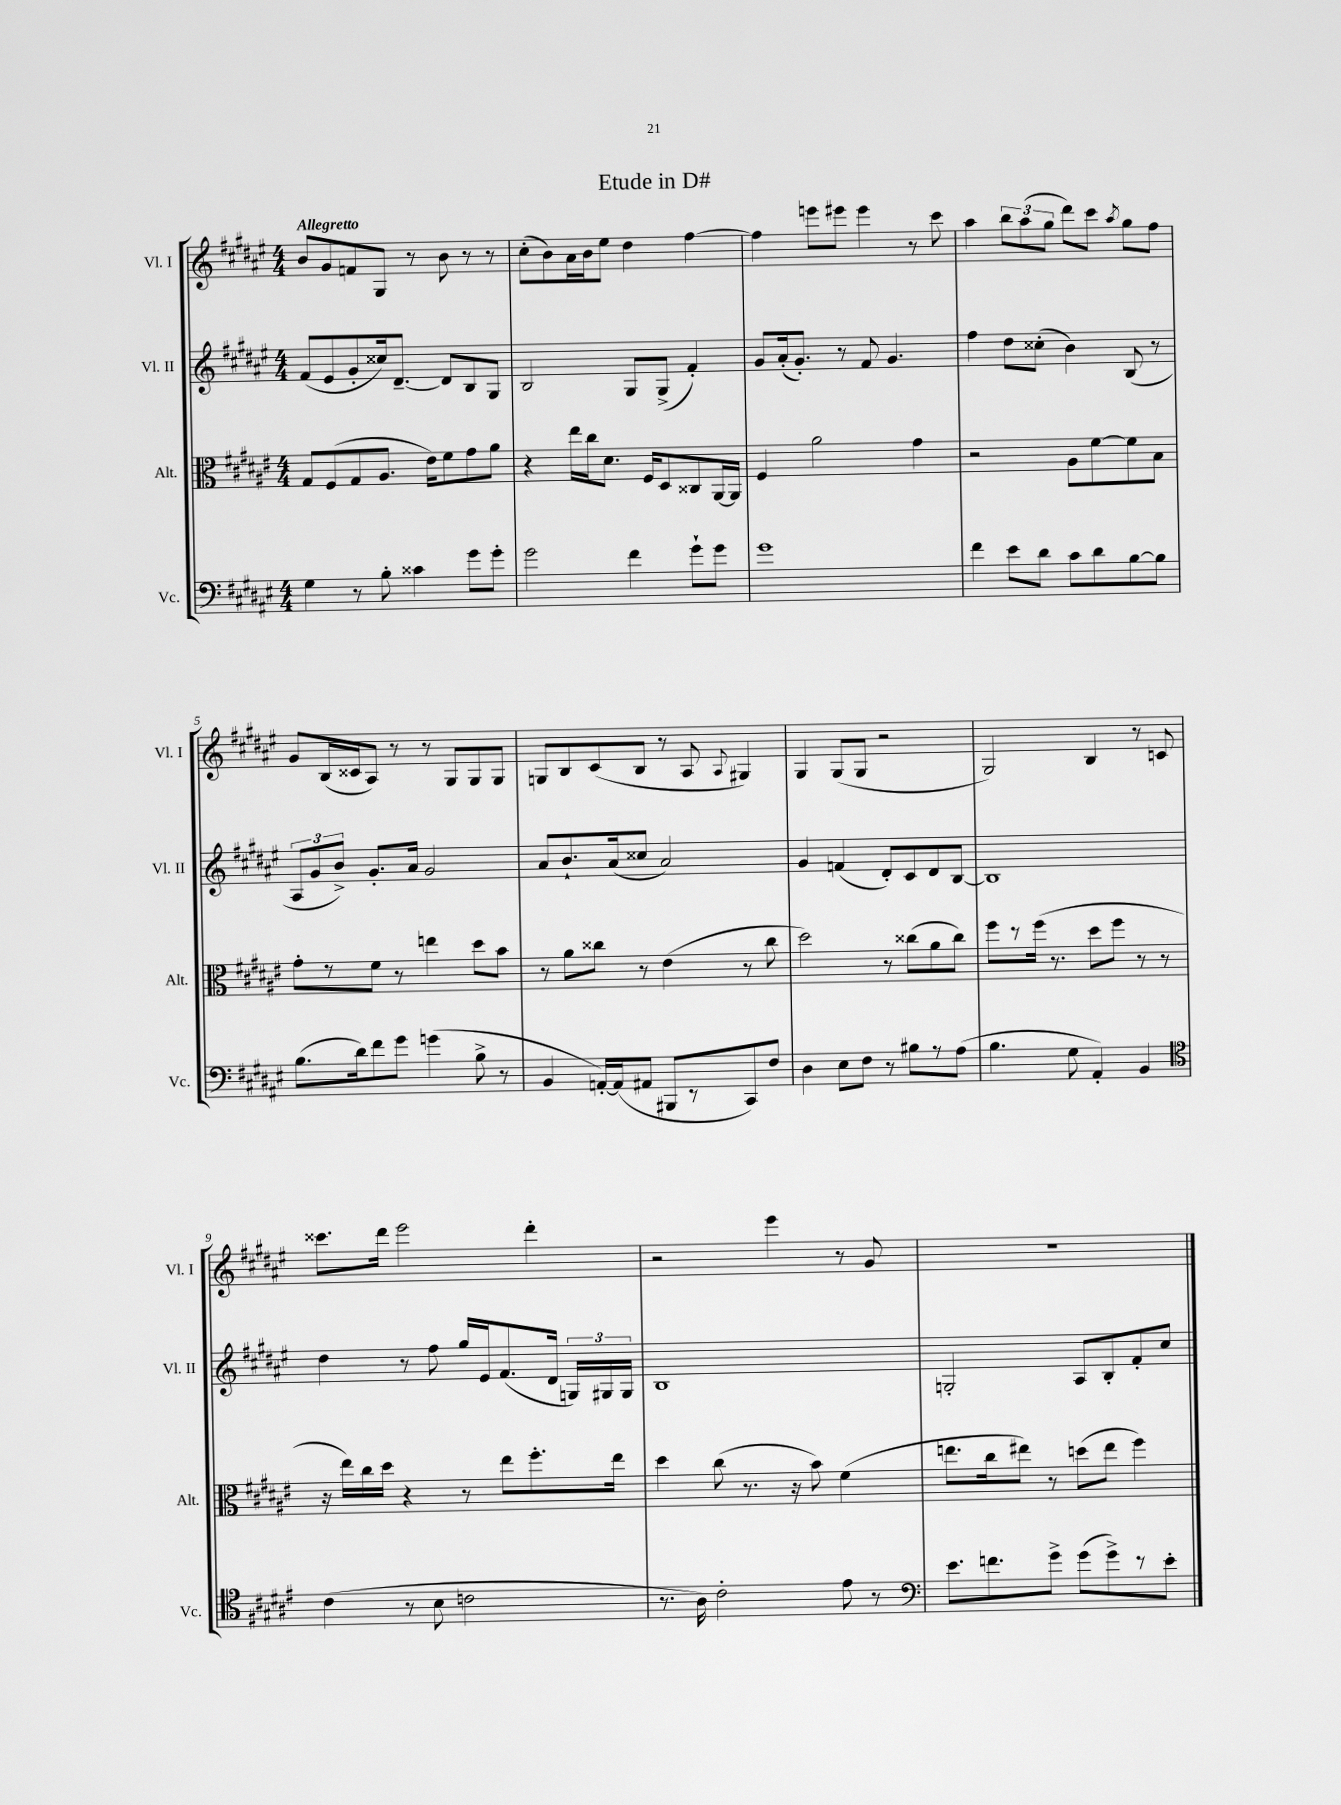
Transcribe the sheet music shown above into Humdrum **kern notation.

**kern	**kern	**kern	**kern
*part4	*part3	*part2	*part1
*staff4	*staff3	*staff2	*staff1
*I"Vc.	*I"Alt.	*I"Vl. II	*I"Vl. I
*I'Vc.	*I'Alt.	*I'Vl. II	*I'Vl. I
*clefF4	*clefC3	*clefG2	*clefG2
*k[f#c#g#d#a#e#]	*k[f#c#g#d#a#e#]	*k[f#c#g#d#a#e#]	*k[f#c#g#d#a#e#]
*M4/4	*M4/4	*M4/4	*M4/4
=1	=1	=1	=1
!	!	!	!LO:TX:a:B:t=Allegretto
4G#\	8G#/L	(8f#/L	8b/L
.	(8F#/	8e#/	8g#/
8r	8G#/	8g#'/	8fn/
8B'\	8.A#/J	16cc##X/k)	8G#/J
.	.	[8.d#~/J	.
4c##X\	.	.	8r
.	16e#\KL)	.	.
.	8f#\	8d#/L]	8b\
8g#\L	8g#\	8B/	8r
8g#'\J	8a#\J	8G#/J	8r
=2	=2	=2	=2
2g#\	4r	2B/	(8cc#'\L
.	.	.	8b\)
.	16ee#\LL	.	16a#\L
.	16cc#\J	.	16b\J
.	8.d#\J	.	8ee#\J
4f#\	.	8G#/L	4dd#\
.	16F#/KL	.	.
.	8D#/	(8G#^/J	.
8g#`\L	8C##X/	4f#'/)	[4ff#\
8g#\J	[16AA#/L	.	.
.	16AA#/JJ]	.	.
=3	=3	=3	=3
1g#	4F#/	8g#/L	4ff#\]
.	.	(16a#'/k	.
.	.	8.g#'/J)	.
.	2a#\	.	8eeen\L
.	.	8r	8eee#X\J
.	.	8f#/	4eee#\
.	.	4.g#/	.
.	4g#\	.	8r
.	.	.	8ccc#\
=4	=4	=4	=4
4f#\	2r	4ff#\	4aa#\
8e#\L	.	8dd#\L	12bb\L
.	.	.	(12aa#\
8d#\J	.	(8cc##X'\J	.
.	.	.	12gg#\J
8c#\L	8A#\L	4b\)	8ddd#\L)
8d#\	[8f#\	.	8ccc#\J
.	.	.	8qaa#/
[8B\	8f#\]	(8B/	8gg#\L
8B\J]	8B\J	8r	8ff#\J
!!LO:LB:g=z
=5	=5	=5	=5
(8.B\L	8g#'\L	12A#/L	8g#/L
.	.	12g#/	.
.	8r	.	(16B/L
.	.	12b^/J)	.
16d#\k)	.	.	16c##X/J
8f#\	8f#\J	8.g#'/L	8A#/J)
8g#\J	8r	.	8r
.	.	16a#/Jk	.
(4gn\	4een\	2g#/	8r
.	.	.	8G#/L
8B^\	8dd#\L	.	8G#/
8r	8b\J	.	8G#/J
=6	=6	=6	=6
4BB/	8r	8a#/L	8Gn/L
.	8a#\L	8.b`/	8B/
[16AAn'/LL)	8cc##X\J	.	(8c#/
(16AA/J]	.	(16a#/k	.
8AA#X/J	8r	8cc##X/J	8B/J
8BBB#X/L	(4e#\	2a#/)	8r
8r	.	.	8A#/
.	.	.	8qqA#/
8CC#/)	8r	.	4G#X/)
8F#/J	8cc##\	.	.
=7	=7	=7	=7
4D#\	2dd#\)	4g#/	4G#/
8E#\L	.	(4fn/	(8G#/L
8F#\J	.	.	8G#/J
8r	8r	8d#'/L)	2r
8B#X\L	(8cc##X\L	8c#/	.
8r	8a#\	8d#/	.
(8A#\J	8cc##\J)	[8B/J	.
=8	=8	=8	=8
4.B\	8ff#\L	1B]	2G#/)
.	8r	.	.
.	(16ff#\Jk	.	.
.	8.r	.	.
8G#\	.	.	.
4AA#'/)	8dd#\L	.	4B/
.	8ff#\J	.	.
4BB/	8r	.	8r
.	8r	.	8cn/
!!LO:LB:g=z
=9	=9	=9	=9
*clefC4	*	*	*
(4c#\	16r	4dd#\	8.ccc##X\L
.	16ee#\LL)	.	.
.	16cc#\	.	.
.	16dd#\JJ	.	16ddd#\Jk
8r	4r	8r	2eee#\
8B\	.	8ff#\	.
2cn\	8r	16gg#/LL	.
.	.	16e#/J	.
.	8ee#\L	(8.f#/	.
.	8.ff#'\	.	4ddd#'\
.	.	16d#/Jk	.
.	.	24Gn/LL)	.
.	.	24G#X/	.
.	16ee#\Jk	.	.
.	.	24G#/JJ	.
=10	=10	=10	=10
8.r	4dd#\	1B	2r
16A#\)	.	.	.
2c#'\	(8cc#\	.	.
.	8.r	.	.
.	.	.	4eee#\
.	16r	.	.
.	8b\)	.	.
8e#\	(4f#\	.	8r
8r	.	.	8g#/
=11	=11	=11	=11
*clefF4	*	*	*
8.e#\L	8.een\L	2Gn'/	1r
8.fn\	16cc#\k	.	.
.	8ee#X\J)	.	.
8g#^\J	8r	.	.
(8g#\L	(8ddn\L	8A#/L	.
8g#^\)	8ee#\J	8B'/	.
8r	4ff#\)	8f#'/	.
8e#'\J	.	8cc#/J	.
==	==	==	==
*-	*-	*-	*-
